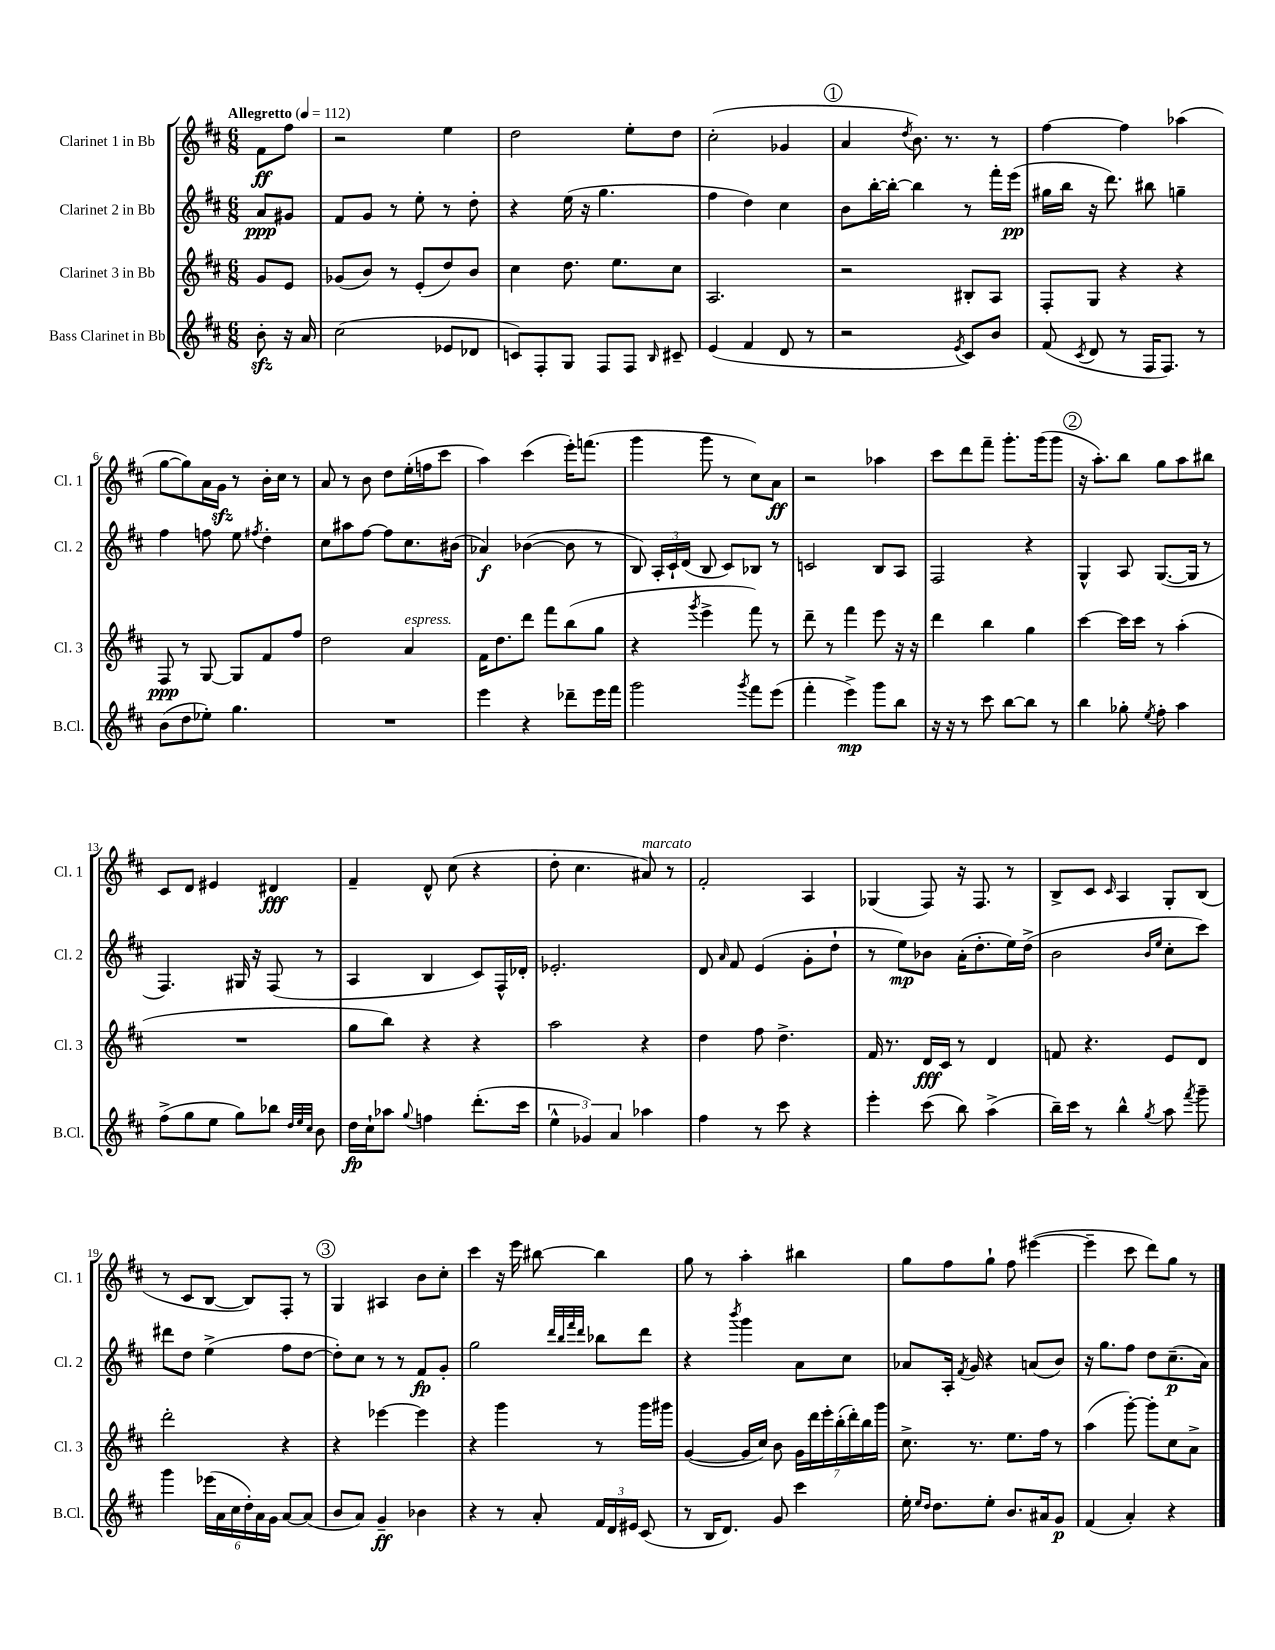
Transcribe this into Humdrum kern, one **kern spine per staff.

**kern	**dynam	**kern	**dynam	**kern	**dynam	**kern	**dynam
*part4	*part4	*part3	*part3	*part2	*part2	*part1	*part1
*staff4	*staff4	*staff3	*staff3	*staff2	*staff2	*staff1	*staff1
*I"Bass Clarinet in Bb	*	*I"Clarinet 3 in Bb	*	*I"Clarinet 2 in Bb	*	*I"Clarinet 1 in Bb	*
*I'B.Cl.	*	*I'Cl. 3	*	*I'Cl. 2	*	*I'Cl. 1	*
*clefG2	*	*clefG2	*	*clefG2	*	*clefG2	*
*k[f#c#]	*	*k[f#c#]	*	*k[f#c#]	*	*k[f#c#]	*
*M6/8	*	*M6/8	*	*M6/8	*	*M6/8	*
*MM112	*	*MM112	*	*MM112	*	*MM112	*
=	=	=	=	=	=	=	=
!	!	!	!	!	!	!LO:TX:a:B:t=Allegretto	!
8bzz'\	.	8g/L	.	8a/L	ppp	8f#\L	ff
16r	.	8e/J	.	8g#X/J	.	8ff#\J	.
16a/	.	.	.	.	.	.	.
=1	=1	=1	=1	=1	=1	=1	=1
(2cc#\	.	(8g-X/L	.	8f#/L	.	2r	.
.	.	8b/J)	.	8g/J	.	.	.
.	.	8r	.	8r	.	.	.
.	.	(8e'/L	.	8ee'\	.	.	.
8e-X/L	.	8dd/)	.	8r	.	4ee\	.
8d-X/J	.	8b/J	.	8dd'\	.	.	.
=2	=2	=2	=2	=2	=2	=2	=2
8cn/L)	.	4cc#\	.	4r	.	2dd\	.
8F#'/	.	.	.	.	.	.	.
8G/J	.	8.dd\	.	(16ee\	.	.	.
.	.	.	.	16r	.	.	.
8F#/L	.	.	.	4.gg\	.	.	.
.	.	8.ee\L	.	.	.	.	.
8F#/J	.	.	.	.	.	8ee'\L	.
16qqB/	.	.	.	.	.	.	.
8c#X~/	.	8cc#\J	.	.	.	8dd\J	.
=3	=3	=3	=3	=3	=3	=3	=3
(4e/	.	2.A/	.	4ff#\	.	(2cc#'\	.
4f#/	.	.	.	4dd\)	.	.	.
8d/	.	.	.	4cc#\	.	4g-X/	.
8r	.	.	.	.	.	.	.
!!LO:REH:place=s1:t=1
=4	=4	=4	=4	=4	=4	=4	=4
2r	.	2r	.	8b\L	.	4a/	.
.	.	.	.	[16bb'\L	.	.	.
.	.	.	.	16bb'\JJ_	.	.	.
.	.	.	.	.	.	8qdd/	.
.	.	.	.	4bb\]	.	8.b\)	.
.	.	.	.	.	.	8.r	.
8qe/	.	.	.	.	.	.	.
8c#/L)	.	8B#X'/L	.	8r	.	.	.
8b/J	.	8A/J	.	16fff#'\LL	.	8r	.
.	.	.	.	(16eee\JJ	pp	.	.
=5	=5	=5	=5	=5	=5	=5	=5
(8f#/	.	8F#'/L	.	16gg#X\LL	.	[4ff#\	.
.	.	.	.	16bb\JJ	.	.	.
8qc#/	.	.	.	.	.	.	.
8d/	.	8G/J	.	16r	.	.	.
.	.	.	.	8.ddd\)	.	.	.
8r	.	4r	.	.	.	4ff#\]	.
16F#/KL	.	.	.	8bb#X\	.	.	.
8.F#/J)	.	.	.	.	.	.	.
.	.	4r	.	4ggn~\	.	(4aa-X\	.
8r	.	.	.	.	.	.	.
!!LO:LB:g=z
=6	=6	=6	=6	=6	=6	=6	=6
(8b\L	.	8F#/	ppp	4ff#\	.	[8gg\L	.
8dd\	.	8r	.	.	.	8gg\])	.
8ee-X'\J)	.	[8G/	.	8ffn\	.	16a\L	.
.	.	.	.	.	.	16gzz\JJ	.
4.gg\	.	8G/L]	.	8ee\	.	8r	.
.	.	.	.	8qff#X/	.	.	.
.	.	8f#/	.	4dd'\	.	16b'\LL	.
.	.	.	.	.	.	16cc#\JJ	.
.	.	8ff#/J	.	.	.	8r	.
=7	=7	=7	=7	=7	=7	=7	=7
2.r	.	2dd\	.	8cc#\L	.	8a/	.
.	.	.	.	8aa#X\	.	8r	.
.	.	.	.	[8ff#\J	.	8b\	.
.	.	.	.	8ff#\L]	.	8dd\L	.
!	!	!LO:TX:a:i:t=espress.	!	!	!	!	!
.	.	4a/	.	8.cc#\	.	(16ee'\L	.
.	.	.	.	.	.	16ffn\J	.
.	.	.	.	.	.	8ccc#\J	.
.	.	.	.	(16b#X\Jk	.	.	.
=8	=8	=8	=8	=8	=8	=8	=8
4eee\	.	16f#\KL	.	4a-X/)	f	4aa\)	.
.	.	8.dd\	.	.	.	.	.
4r	.	8ddd\J	.	([4b-X\	.	(4ccc#\	.
.	.	8fff#\L	.	.	.	.	.
8ddd-X~\L	.	(8bb\	.	8b-\]	.	16eee'\KL)	.
.	.	.	.	.	.	(8.fffn\J	.
16eee\L	.	8gg\J	.	8r	.	.	.
16fff#\JJ	.	.	.	.	.	.	.
=9	=9	=9	=9	=9	=9	=9	=9
2ggg\	.	4r	.	8B/)	.	4ggg\	.
.	.	.	.	24A'/LL	.	.	.
.	.	.	.	24c#`/	.	.	.
.	.	.	.	(24d/JJ	.	.	.
.	.	8qggg/	.	.	.	.	.
.	.	4eee^\	.	8B/	.	8ggg\	.
.	.	.	.	8c#/L)	.	8r	.
8qggg/	.	.	.	.	.	.	.
8fff#\L	.	8fff#\)	.	8B-X/J	.	8cc#\L)	.
(8eee\J	.	8r	.	8r	.	8a\J	ff
=10	=10	=10	=10	=10	=10	=10	=10
4fff#'\	.	8ddd~\	.	2cn/	.	2r	.
.	.	8r	.	.	.	.	.
4eee^\)	mp	4fff#\	.	.	.	.	.
8ggg\L	.	8eee\	.	8B/L	.	4aa-X\	.
8bb\J	.	16r	.	8A/J	.	.	.
.	.	16r	.	.	.	.	.
=11	=11	=11	=11	=11	=11	=11	=11
16r	.	4ddd\	.	2F#/	.	8ccc#\L	.
16r	.	.	.	.	.	.	.
8r	.	.	.	.	.	8ddd\	.
8ccc#\	.	4bb\	.	.	.	8fff#~\J	.
[8bb\L	.	.	.	.	.	8.ggg'\L	.
8bb\J]	.	4gg\	.	4r	.	.	.
.	.	.	.	.	.	(16ggg\k	.
8r	.	.	.	.	.	8ggg\J	.
!!LO:REH:place=s1:t=2
=12	=12	=12	=12	=12	=12	=12	=12
4bb\	.	[4ccc#\	.	4G^^/	.	16r	.
.	.	.	.	.	.	8.aa'\L)	.
8gg-X'\	.	16ccc#\LL]	.	8A/	.	8bb\J	.
.	.	16ccc#\JJ	.	.	.	.	.
8qee/	.	.	.	.	.	.	.
8ff#'\	.	8r	.	([8.G/L	.	8gg\L	.
4aa\	.	(4aa'\	.	.	.	8aa\	.
.	.	.	.	16G/Jk]	.	.	.
.	.	.	.	8r	.	8bb#X\J	.
!!LO:LB:g=z
=13	=13	=13	=13	=13	=13	=13	=13
(8ff#^\L	.	2.r	.	4.F#/)	.	8c#/L	.
8gg\	.	.	.	.	.	8d/J	.
8ee\J	.	.	.	.	.	4e#X/	.
8gg\L)	.	.	.	16G#X/	.	.	.
.	.	.	.	16r	.	.	.
8bb-X\J	.	.	.	(8F#/	.	4d#X/	fff
32qqdd/LLL	.	.	.	.	.	.	.
32qqee/	.	.	.	.	.	.	.
32qqcc#/JJJ	.	.	.	.	.	.	.
8b\	.	.	.	8r	.	.	.
=14	=14	=14	=14	=14	=14	=14	=14
16dd\LL	fp	8gg\L	.	4A/	.	4f#~/	.
16cc#`\J	.	.	.	.	.	.	.
8aa-X\J	.	8bb\J)	.	.	.	.	.
8qqgg/	.	.	.	.	.	.	.
4ffn\	.	4r	.	4B/	.	8d^^/	.
.	.	.	.	.	.	(8cc#\	.
(8.ddd'\L	.	4r	.	8c#/L)	.	4r	.
.	.	.	.	16F#^^/L	.	.	.
16ccc#\Jk	.	.	.	16d-X'/JJ	.	.	.
=15	=15	=15	=15	=15	=15	=15	=15
6ee^^\	.	2aa\	.	2.e-X'/	.	8dd'\	.
.	.	.	.	.	.	4.cc#\	.
6g-X/)	.	.	.	.	.	.	.
6a/	.	.	.	.	.	.	.
!	!	!	!	!	!	!LO:TX:a:i:t=marcato	!
4aa-X\	.	4r	.	.	.	8a#X/)	.
.	.	.	.	.	.	8r	.
=16	=16	=16	=16	=16	=16	=16	=16
4ff#\	.	4dd\	.	8d/	.	2f#'/	.
.	.	.	.	16qqa/	.	.	.
.	.	.	.	8f#/	.	.	.
8r	.	8ff#\	.	(4e/	.	.	.
8ccc#\	.	4.dd^\	.	.	.	.	.
4r	.	.	.	8g'\L	.	4A/	.
.	.	.	.	8dd`\J	.	.	.
=17	=17	=17	=17	=17	=17	=17	=17
4eee'\	.	16f#/	.	8r	.	(4G-X/	.
.	.	8.r	.	.	.	.	.
.	.	.	.	8ee\L)	mp	.	.
(8ccc#\	.	16d/LL	fff	8b-X\J	.	8F#/)	.
.	.	16c#/JJ	.	.	.	.	.
8bb\)	.	8r	.	(16a'\KL	.	16r	.
.	.	.	.	8.dd'\	.	8.F#/	.
(4aa^\	.	4d/	.	.	.	.	.
.	.	.	.	16ee\L)	.	8r	.
.	.	.	.	(16dd^\JJ	.	.	.
=18	=18	=18	=18	=18	=18	=18	=18
16bb~\LL)	.	8fn/	.	2b\	.	8B^/L	.
16ccc#\JJ	.	.	.	.	.	.	.
8r	.	4.r	.	.	.	8c#/J	.
.	.	.	.	.	.	16qqc#/	.
4bb^^\	.	.	.	.	.	4A/	.
.	.	.	.	16qqb/LL	.	.	.
8qgg/	.	.	.	16qqee/JJ	.	.	.
8aa\	.	8e/L	.	8cc#'\L	.	8G'/L	.
8qfff#/	.	.	.	.	.	.	.
8ggg~\	.	8d/J	.	8ccc#\J)	.	(8B/J	.
!!LO:LB:g=z
=19	=19	=19	=19	=19	=19	=19	=19
4ggg\	.	2ddd'\	.	8ddd#X\L	.	8r	.
.	.	.	.	8dd\J	.	8c#/L	.
(24eee-X\LL	.	.	.	(4ee^\	.	[8B/J	.
24a\	.	.	.	.	.	.	.
24cc#\	.	.	.	.	.	.	.
24dd'\)	.	.	.	.	.	8B/L])	.
24a\	.	.	.	.	.	.	.
24g\JJ	.	.	.	.	.	.	.
[8a/L	.	4r	.	8ff#\L	.	8F#'/J	.
(8a/J]	.	.	.	[8dd\J	.	8r	.
!!LO:REH:place=s1:t=3
=20	=20	=20	=20	=20	=20	=20	=20
8b/L	.	4r	.	8dd'\L])	.	4G/	.
8a/J)	.	.	.	8cc#\J	.	.	.
4g~/	ff	[4eee-X\	.	8r	.	4A#X/	.
.	.	.	.	8r	.	.	.
4b-X\	.	4eee-\]	.	8f#/L	fp	8b\L	.
.	.	.	.	8g'/J	.	8cc#'\J	.
=21	=21	=21	=21	=21	=21	=21	=21
4r	.	4r	.	2gg\	.	4ccc#\	.
8r	.	4ggg\	.	.	.	16r	.
.	.	.	.	.	.	16eee\	.
8a'/	.	.	.	.	.	[8bb#X\	.
.	.	.	.	32qqddd/LLL	.	.	.
.	.	.	.	32qqbb/	.	.	.
.	.	.	.	32qqfff#/	.	.	.
.	.	.	.	32qqddd/JJJ	.	.	.
24f#/LL	.	8r	.	8bb-X\L	.	4bb#\]	.
24d/	.	.	.	.	.	.	.
24e#X/JJ	.	.	.	.	.	.	.
(8c#/	.	16ggg\LL	.	8ddd\J	.	.	.
.	.	16ggg#X\JJ	.	.	.	.	.
=22	=22	=22	=22	=22	=22	=22	=22
8r	.	([4g/	.	4r	.	8gg\	.
16B/KL	.	.	.	.	.	8r	.
8.d/J)	.	.	.	.	.	.	.
.	.	.	.	8qbbb/	.	.	.
.	.	16g/LL]	.	4ggg\	.	4aa'\	.
.	.	16cc#/JJ)	.	.	.	.	.
8g/	.	8b\	.	.	.	.	.
4ccc#\	.	28g\LL	.	8a\L	.	4bb#X\	.
.	.	28ddd\	.	.	.	.	.
.	.	28eee'\	.	.	.	.	.
.	.	(28bb'\	.	.	.	.	.
.	.	.	.	8cc#\J	.	.	.
.	.	28ddd'\)	.	.	.	.	.
.	.	28bb\	.	.	.	.	.
.	.	28ggg\JJ	.	.	.	.	.
=23	=23	=23	=23	=23	=23	=23	=23
16ee'\	.	8.cc#^\	.	8a-X/L	.	8gg\L	.
16qqee/LL	.	.	.	.	.	.	.
16qqdd/JJ	.	.	.	.	.	.	.
8.dd\L	.	.	.	.	.	.	.
.	.	.	.	16A'/Jk	.	8ff#\	.
.	.	.	.	8qf#/	.	.	.
.	.	8.r	.	16g/	.	.	.
8ee'\J	.	.	.	4r	.	8gg`\J	.
8.b/L	.	8.ee\L	.	.	.	8ff#\	.
.	.	.	.	(8an/L	.	([4eee#X\	.
16a#X/k	.	16ff#\Jk	.	.	.	.	.
8g/J	p	8r	.	8b/J)	.	.	.
=24	=24	=24	=24	=24	=24	=24	=24
(4f#/	.	(4aa\	.	16r	.	4eee#~\]	.
.	.	.	.	8.gg\L	.	.	.
4a'/)	.	[8ggg'\)	.	8ff#\J	.	8ccc#\	.
.	.	8ggg'\L]	.	8dd\L	.	8ddd\L)	.
4r	.	8cc#\	.	(8.cc#~\	p	8gg\J	.
.	.	8a^\J	.	.	.	8r	.
.	.	.	.	16a\Jk)	.	.	.
==	==	==	==	==	==	==	==
*-	*-	*-	*-	*-	*-	*-	*-
